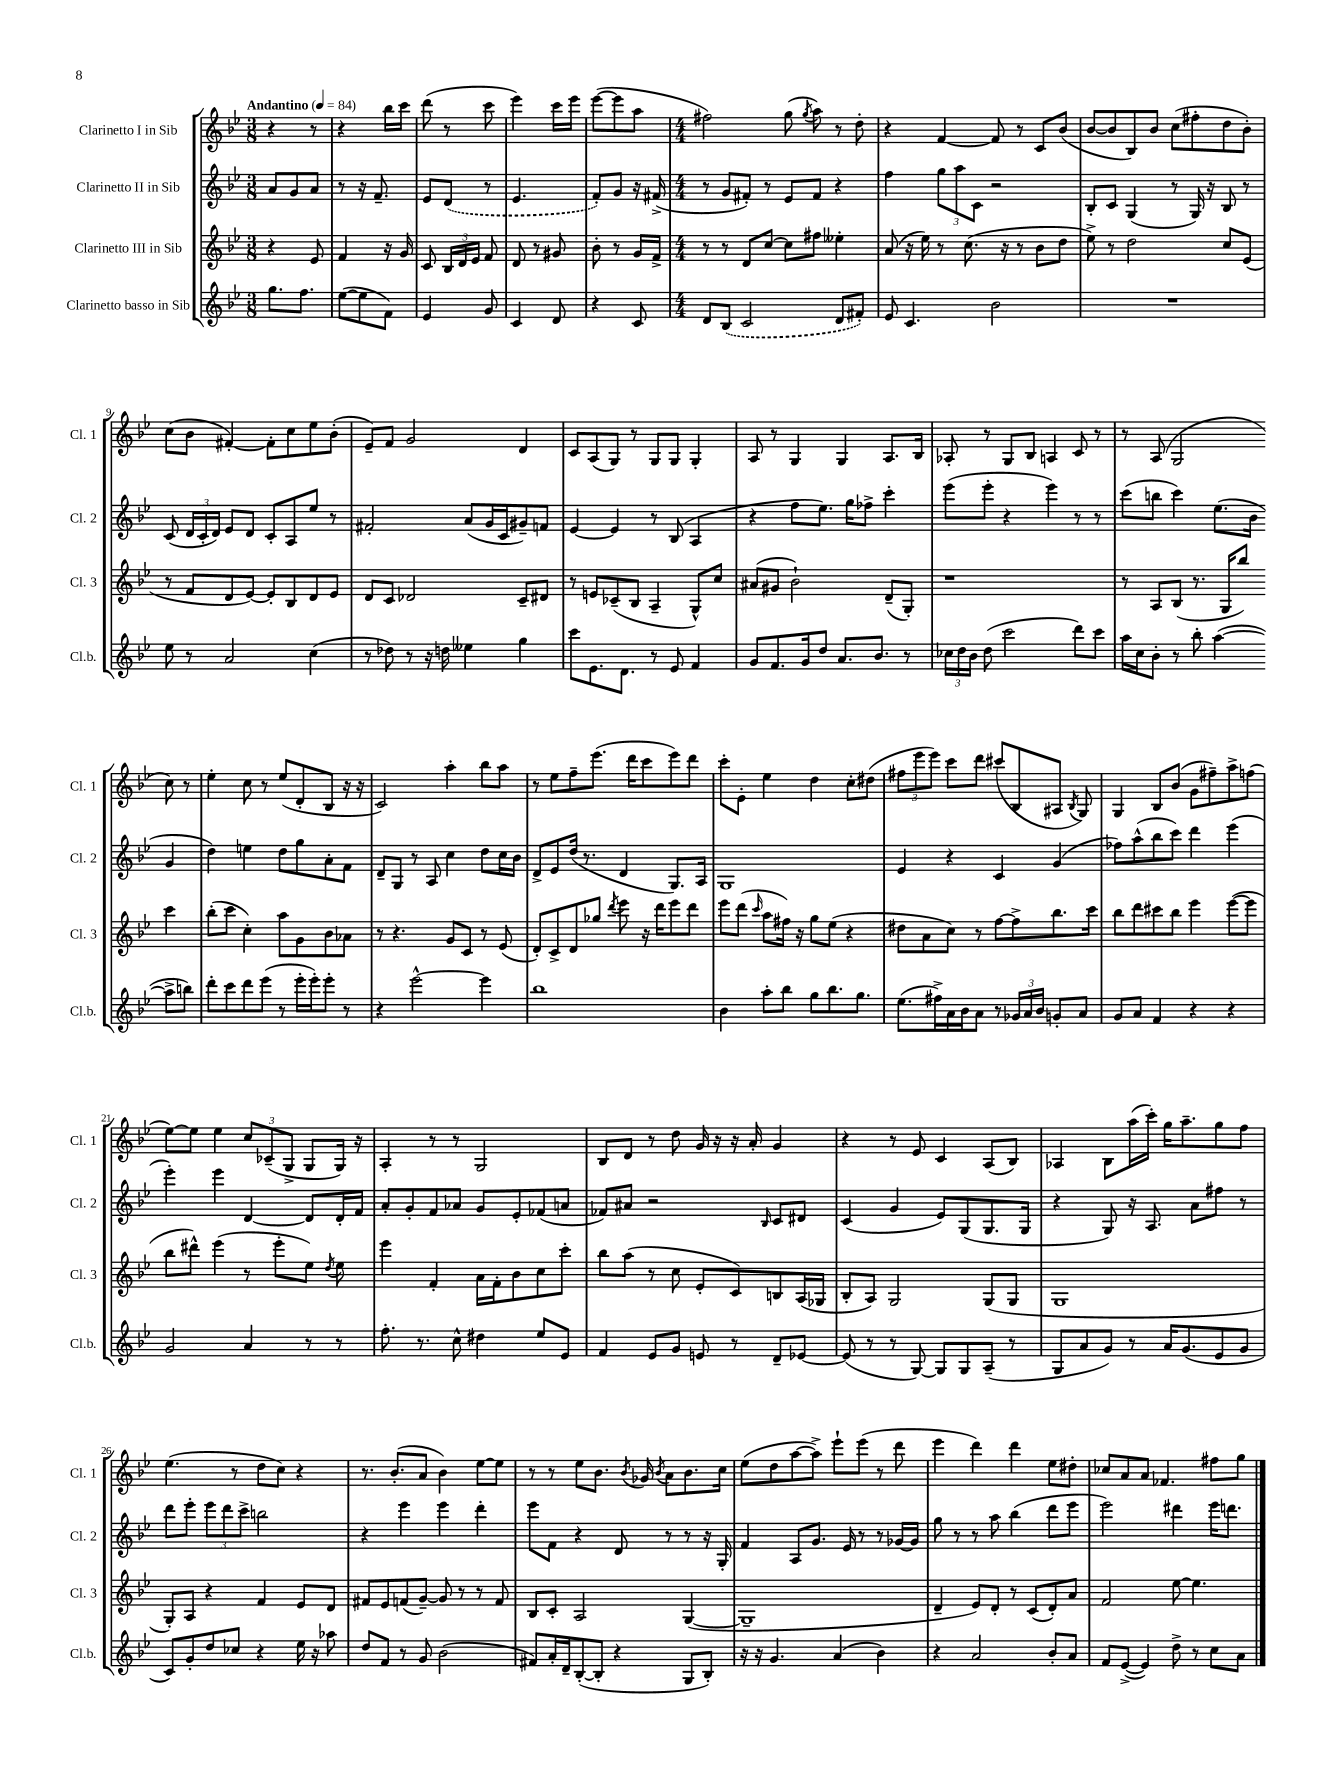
<<
\new StaffGroup <<
\new Staff = "s0" \with { instrumentName = "Clarinetto I in Sib" shortInstrumentName = "Cl. 1" } {
    \clef treble \key bes \major \numericTimeSignature \time 3/8 \tempo "Andantino" 4 = 84
    \autoBeamOff r4 r8 |
    r4 bes''16[ c'''16] |
    d'''8( r8 c'''8 |
    ees'''4) c'''16[ ees'''16] |
    ees'''8[~( ees'''8 a''8] |
    \numericTimeSignature \time 4/4 fis''2) g''8( \acciaccatura { g''8 } a''8) r8 d''8-. |
    r4 f'4~ f'8 r8 c'8[ bes'8]( |
    bes'8[~ bes'8 bes8) bes'8] c''8[( fis''8-. d''8 bes'8]-.) |
    c''8[( bes'8] fis'4~-.) fis'8[-. c''8 ees''8 bes'8]-.( |
    ees'8[--) f'8] g'2 d'4 |
    c'8[ a8( g8]) r8 g8[ g8] g4-. |
    a8 r8 g4 g4 a8.[ bes16] |
    aes8-. r8 g8[ bes8] a4 c'8 r8 |
    r8 a8( g2 c''8) r8 |
    ees''4-. c''8 r8 ees''8[( d'8-. bes8] r16 r16 |
    c'2) a''4-. bes''8[ a''8] |
    r8 ees''8[ f''8-- ees'''8.]( d'''16[ c'''8 ees'''8) d'''8] |
    c'''8[-. ees'8]-. ees''4 d''4 c''8[-. dis''8]( |
    \tuplet 3/2 { fis''8[ ees'''8 ees'''8]) } c'''8[ d'''8] cis'''8[( bes8 ais8] \acciaccatura { bes8 } g8) |
    g4 bes8[ bes'8]( g'8[ fis''8--) a''8-> f''8]( |
    ees''8[~) ees''8] ees''4 \tuplet 3/2 { c''8[ ces'8--( g8]-> } g8[ g16]) r16 |
    a4-. r8 r8 g2 |
    bes8[ d'8] r8 d''8 g'16 r16 r16 a'16-. g'4 |
    r4 r8 ees'8 c'4 a8[( bes8]) |
    aes4 bes8[ a''16( c'''16]-.) g''16[ a''8.-- g''8 f''8] |
    ees''4.( r8 d''8[ c''8]) r4 |
    r8. bes'8.[-.( a'8] bes'4) ees''8[~ ees''8] |
    r8 r8 ees''8[ bes'8.] \acciaccatura { bes'8 } ges'16 \acciaccatura { bes'8 } a'8[ bes'8. c''16] |
    ees''8[( d''8 a''8~ a''8]->) ees'''8[-! ees'''8]( r8 d'''8 |
    ees'''4 d'''4) d'''4 ees''8[ dis''8]-. |
    ces''8[ a'8 a'8] fes'4. fis''8[ g''8] \bar "|." |
}
\new Staff = "s1" \with { instrumentName = "Clarinetto II in Sib" shortInstrumentName = "Cl. 2" } {
    \clef treble \key bes \major \numericTimeSignature \time 3/8
    \autoBeamOff a'8[ g'8 a'8] |
    r8 r16 f'8.-- |
    ees'8[ \once \slurDashed d'8]( r8 |
    ees'4. |
    f'8[-.) g'8] r16 fis'16->( |
    \numericTimeSignature \time 4/4 r8 g'8[ fis'8]-.) r8 ees'8[ fis'8] r4 |
    f''4 \tuplet 3/2 { g''8[ a''8 c'8] } r2 |
    bes8[-. c'8] g4( r8 g16) r16 bes8 r8 |
    c'8( \tuplet 3/2 { d'16[ c'16-. d'16]) } ees'8[ d'8] c'8[-. a8 ees''8] r8 |
    fis'2-. a'8[( g'16 c'16 gis'8--) f'8] |
    ees'4~ ees'4 r8 bes8( a4 |
    r4 f''8[ ees''8.]) g''16[ fes''8]-> c'''4-. |
    ees'''8[( ees'''8]-. r4 ees'''4) r8 r8 |
    c'''8[( b''8] c'''4) ees''8.[( bes'16] g'4 |
    d''4) e''4 d''8[ g''8 a'8-. f'8] |
    d'8[-- g8] r8 a8 c''4 d''8[ c''16 bes'16] |
    d'8[-> ees'8 d''16]( r8. d'4 g8.[) a16] |
    g1 |
    ees'4 r4 c'4 g'4( |
    fes''8[) a''8-^( bes''8 c'''8]) d'''4 ees'''4( |
    ees'''4-.) ees'''4 d'4~ d'8[ d'16-. f'16] |
    a'8[-. g'8-. f'8 aes'8] g'8[ ees'8-. fes'8( a'8] |
    fes'8[) ais'8] r2 \grace { bes16 } c'8[ dis'8] |
    c'4( g'4 ees'8[) g8( g8. g16] |
    r4 g8) r16 a8. a'8[ fis''8] r8 |
    d'''8[ ees'''8]-. \tuplet 3/2 { ees'''8[ d'''8 c'''8]-> } b''2 |
    r4 ees'''4 ees'''4 d'''4-. |
    ees'''8[ f'8] r4 d'8 r8 r8 r16 g16-. |
    f'4 a8[ g'8.] ees'16 r8 r8 ges'16[~ ges'16] |
    g''8 r8 r8 a''8 bes''4( d'''8[ ees'''8] |
    ees'''2) dis'''4 ees'''16[ d'''8.] \bar "|." |
}
\new Staff = "s2" \with { instrumentName = "Clarinetto III in Sib" shortInstrumentName = "Cl. 3" } {
    \clef treble \key bes \major \numericTimeSignature \time 3/8
    \autoBeamOff r4 ees'8 |
    f'4 r16 g'16 |
    c'8 \tuplet 3/2 { bes16[ d'16 ees'16] } f'8 |
    d'8 r8 gis'8 |
    bes'8-. r8 g'16[ f'16]-> |
    \numericTimeSignature \time 4/4 r8 r8 d'8[ c''8]~ c''8[ fis''8] eeses''4-. |
    a'8( r16 ees''16) r8 c''8.( r16 r8 bes'8[ d''8] |
    ees''8->) r8 d''2 c''8[ ees'8]( |
    r8 f'8[ d'8 ees'8]~) ees'8[-. bes8 d'8 ees'8] |
    d'8[ c'8] des'2 c'8[-- dis'8] |
    r8 e'8[ ces'8--( bes8] a4-- g8[-^) c''8] |
    ais'8[( gis'8] bes'2-!) d'8[--( g8]-.) |
    r1 |
    r8 a8[ bes8]( r8. g16[ bes''8]) c'''4 |
    bes''8[-.( c'''8] c''4-.) a''8[ g'8 bes'8 aes'8] |
    r8 r4. g'8[ c'8] r8 ees'8( |
    d'8[-.) c'8-> d'8 ges''8] \acciaccatura { d'''8 } ees'''8 r16 d'''16[ ees'''8 d'''8] |
    ees'''8[ d'''8]( \grace { c'''16 } a''8[ fis''16]) r16 g''8[ ees''8]( r4 |
    dis''8[ a'8 c''8]) r8 f''8[~ f''8-> bes''8. c'''16] |
    bes''8[ d'''8 cis'''8 bes''8] ees'''4 ees'''8[~( ees'''8] |
    bes''8[ dis'''8]-^) ees'''4( r8 ees'''8[-. ees''8]) \acciaccatura { d''8 } ees''8 |
    ees'''4 f'4-. a'16[ f'16-. bes'8 c''8 c'''8]-. |
    bes''8[ a''8]( r8 c''8 ees'8[-. c'8) b8 a16( ges16] |
    bes8[-. a8]) g2 g8[( g8] |
    g1 |
    g8[-.) a8] r4 f'4 ees'8[ d'8] |
    fis'8[ ees'8 f'8( g'8]~--) g'8 r8 r8 f'8 |
    bes8[ c'8]-. a2 g4~( |
    g1-- |
    d'4-- ees'8[) d'8]-. r8 c'8[( d'8-.) a'8] |
    f'2 ees''8~ ees''4. \bar "|." |
}
\new Staff = "s3" \with { instrumentName = "Clarinetto basso in Sib" shortInstrumentName = "Cl.b." } {
    \clef treble \key bes \major \numericTimeSignature \time 3/8
    \autoBeamOff g''8.[ f''8.] |
    ees''8[~( ees''8 f'8]) |
    ees'4 g'8 |
    c'4 d'8 |
    r4 c'8 |
    \numericTimeSignature \time 4/4 d'8[ \once \slurDashed bes8]( c'2 d'8[ fis'8]-.) |
    ees'8 c'4. bes'2 |
    R1 |
    ees''8 r8 a'2 c''4( |
    r8 des''8) r8 r16 d''16 eeses''4 g''4 |
    c'''8[ ees'8. d'8.] r8 ees'8 f'4 |
    g'8[ f'8. g'16 d''8] a'8.[ bes'8.] r8 |
    \tuplet 3/2 { ces''16[ d''16 bes'16] } d''8( c'''2 d'''8[) c'''8] |
    a''16[ c''16 bes'8]-. r8 bes''8-. a''4~( a''8[-> b''8]) |
    d'''8[-. c'''8 d'''8 ees'''8]( r8 ees'''16[-. ees'''16-.) ees'''8]-. r8 |
    r4 ees'''2~-^ ees'''4 |
    bes''1 |
    bes'4 a''8[-. bes''8] g''8[ bes''8. g''8.] |
    ees''8.[( fis''16->) a'16 bes'16 a'8] r8 \tuplet 3/2 { ges'16[ a'16 bes'16] } g'8[-. a'8] |
    g'8[ a'8] f'4 r4 r4 |
    g'2 a'4 r8 r8 |
    f''8.-. r8. c''8-^ dis''4 ees''8[ ees'8] |
    f'4 ees'8[ g'8] e'8 r8 d'8[-- ees'8]~ |
    ees'8( r8 r8 g8~) g8[ g8 a8]--( r8 |
    g8[ a'8 g'8]) r8 a'16[ g'8.( ees'8 g'8] |
    c'8[) g'8-. d''8 ces''8] r4 ees''16 r16 aes''8 |
    d''8[ f'8] r8 g'8 bes'2( |
    fis'8[) a'16-. d'16-- bes8~-.( bes8]-. r4 g8[ bes8]-.) |
    r16 r16 g'4. a'4( bes'4) |
    r4 a'2 bes'8[-. a'8] |
    f'8[ ees'8]~->( ees'4) d''8-> r8 c''8[ a'8] \bar "|." |
}
>>
>>
